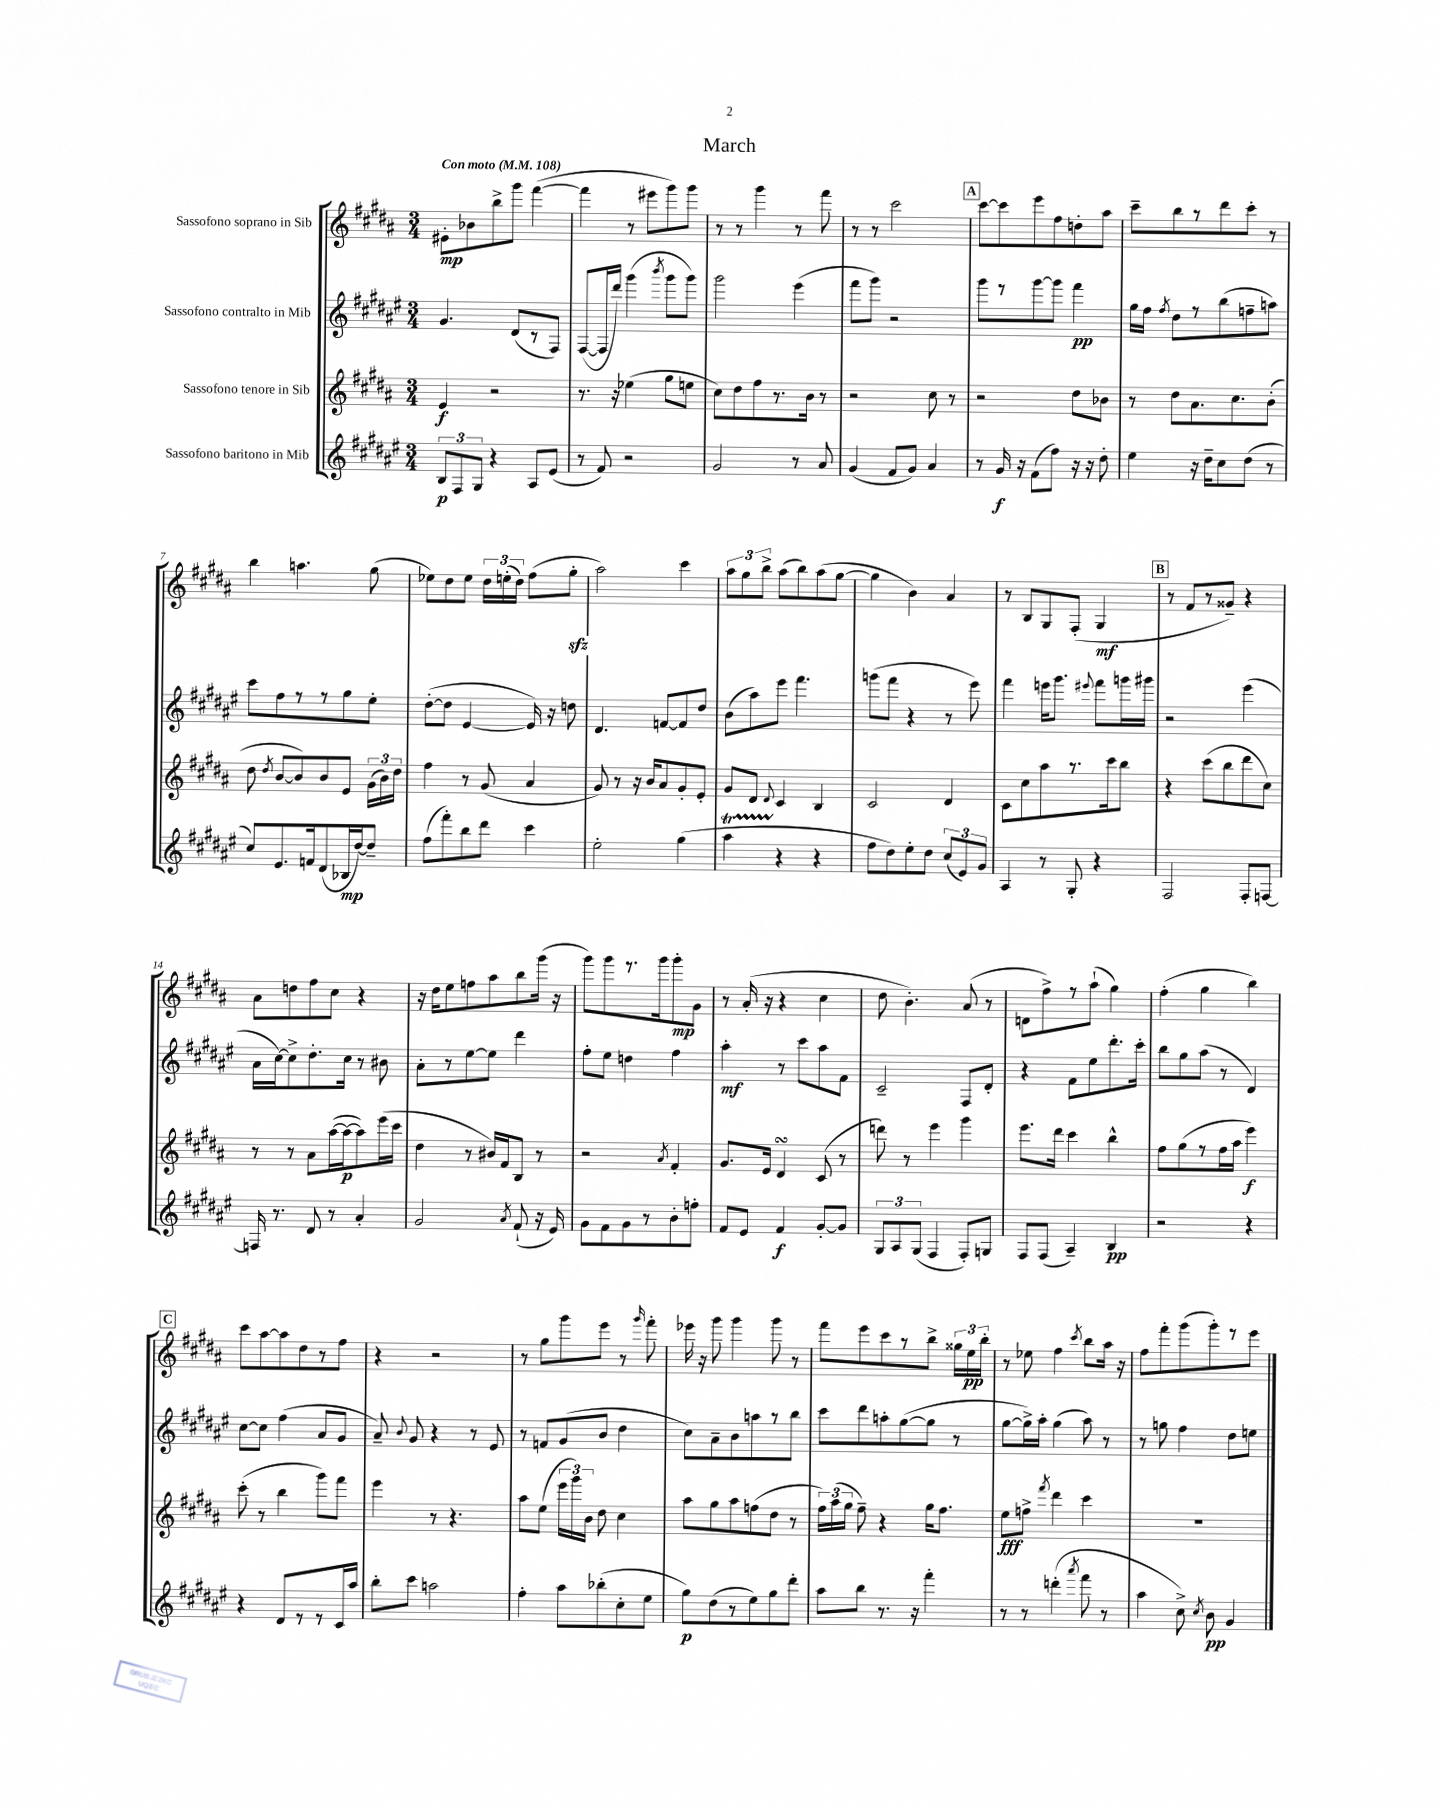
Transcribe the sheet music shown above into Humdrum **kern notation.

**kern	**kern	**kern	**kern
*staff4	*staff3	*staff2	*staff1
*clefG2	*clefG2	*clefG2	*clefG2
*k[f#c#g#d#a#e#]	*k[f#c#g#d#a#]	*k[f#c#g#d#a#e#]	*k[f#c#g#d#a#]
*M3/4	*M3/4	*M3/4	*M3/4
*MM108	*MM108	*MM108	*MM108
12B	4e	4.g#	8e#'
12F#	.	.	.
.	.	.	8b-
12G#	.	.	.
4r	2r	.	8bb^
.	.	(8d#	8ggg#
8A#	.	8r	([4fff#
(8e#	.	8F#)	.
=	=	=	=
8r	8.r	([8F#	4fff#]
8f#)	.	16F#]	.
.	16r	16ddd#)	.
2r	(4ee-	(4ggg#	8r
.	.	.	8eee#
.	.	8qbbb	.
.	8gg#	8ggg#	8ggg#)
.	8ee	8ggg#)	8ggg#
=	=	=	=
2g#	8cc#)	2ggg#	8r
.	8dd#	.	8r
.	8ff#	.	4ggg#
.	8.r	.	.
8r	.	(4eee#	8r
.	16b	.	.
8a#	8r	.	8fff#
=	=	=	=
(4g#	2r	8fff#	8r
.	.	8ggg#)	8r
8f#	.	2r	2ccc#
8g#)	.	.	.
4a#	8cc#	.	.
.	8r	.	.
=	=	=	=
8r	2r	8ggg#	[8ccc#
16g#	.	8r	8ccc#]
16r	.	.	.
(8f#	.	[8ggg#	8eee
8ff#)	.	8ggg#]	8ff#
16r	8dd#	4fff#	8dd'
16r	.	.	.
8dd#'	8b-	.	8aa#
=	=	=	=
4ee#	8r	16gg#	8ccc#~
.	.	16ff#	.
.	.	8qff#	.
.	8dd#	8dd#	8bb
16r	8.a#	8r	8r
16dd#~	.	.	.
8cc#	.	(8bb	8ddd#
.	8.cc#	.	.
(8dd#	.	8ff~	8ccc#'
8r	(8b'	8aa)	8r
=	=	=	=
8cc#)	8dd#	8ccc#	4bb
.	8qdd#	.	.
8.e#	[8b	8ff#	.
.	8b])	8r	4.aa
16f	.	.	.
(8d#	8b	8r	.
16B-	8e	8gg#	.
[16dd#)	.	.	.
8dd#~]	(24g#	8ee#'	(8gg#
.	24b)	.	.
.	24dd#	.	.
=	=	=	=
(8ff#	4ff#	([8dd#'	8ee-)
8fff#')	.	8dd#]	8dd#
8bb	8r	[4e#	8ee-
8ddd#	(8g#	.	24dd#
.	.	.	(24ee'
.	.	.	24dd#)
4ccc#	4a#	16e#])	(8ff#
.	.	16r	.
.	.	8dd	8gg#'
=	=	=	=
2ee#'	8g#)	4.d#	2aa#)
.	8r	.	.
.	16r	.	.
.	16b	.	.
.	8a#	[8f	.
(4gg#	8g#'	8f]	4ccc#
.	8e'	8dd#	.
=	=	=	=
4aa#	8g#	(8b	12aa#
.	.	.	12gg#
.	8d#	8aa#)	.
.	.	.	12bb^
.	8qqd#	.	.
4r	4c#	8eee#	(8aa#
.	.	4.fff#	8bb)
4r	4B	.	(8aa#
.	.	.	[8gg#
=	=	=	=
8ff#	2c#	(8ggg	4gg#]
8dd#)	.	8fff#	.
8ee#'	.	4r	4b)
8dd#	.	.	.
(12cc#	4d#	8r	4a#
12e#)	.	.	.
.	.	8eee#)	.
12g#	.	.	.
=	=	=	=
4A#	8c#	4fff#	8r
.	8cc#	.	8B
8r	8aa#	16eee	8G#
.	.	8.ggg#	.
8G#'	8.r	.	(8F#'
.	.	8qqeee#	.
4r	.	8fff#	4G#
.	16ccc#	.	.
.	8bb	16ggg	.
.	.	16ggg#	.
=	=	=	=
2F#	4r	2r	8r
.	.	.	8f#
.	(8ccc#	.	8r
.	8bb	.	8g##~)
8F#'	8ddd#	(4eee#	4r
[8F	8cc#)	.	.
=	=	=	=
16F]	8r	16a#	8a#
8.r	.	[16cc#)	.
.	8r	8cc#^]	8dd
8d#	8a#	8.dd#'	8ff#
8r	([16aa#	.	8cc#
.	16aa#_	16cc#	.
4a#'	8aa#])	8r	4r
.	(16eee	8b#	.
.	16ccc#	.	.
=	=	=	=
2g#	4dd#	8a#'	16r
.	.	.	16dd#
.	.	8r	8ee
.	8r	[8ee#	8ff
.	16b#)	8ee#]	8aa#
.	16f#	.	.
8qa#	.	.	.
(8f#`	8B	4ddd#	8bb
16r	8r	.	(16ggg#
16e#)	.	.	16r
=	=	=	=
8g#	2r	8ff#'	8ggg#)
8f#	.	8ee#	8ggg#
8g#	.	4dd	8.r
8r	.	.	.
.	.	.	16ggg#
.	8qa#	.	.
8b'	4f#'	4ff#	8ggg#'
8ff'	.	.	8g#
=	=	=	=
8f#	8.g#	4aa#'	8r
8e#	.	.	(16a#'
.	16e	.	16r
4f#	4d#	8r	4r
.	.	8ccc#	.
[8g#'	(8c#	8aa#	4cc#
8g#]	8r	8f#	.
=	=	=	=
12G#	8ddd)	2c#~	8dd#
12A#	.	.	.
.	8r	.	4.b')
(12G#	.	.	.
4F#	4eee	.	.
8F#')	4ggg#	8F#	(8a#
8G	.	8d#'	8r
=	=	=	=
8F#	8.eee	4r	8d
(8F#	.	.	8ff#^)
.	16ddd#	.	.
4A#~)	4ccc#	8f#	8r
.	.	8ee#	(8aa#`
4B	4bb^^	8.ddd#'	4gg#)
.	.	16ccc#'	.
=	=	=	=
2r	8ff#	8bb	(4ff#'
.	(8gg#	8gg#	.
.	8r	(8aa#	4gg#
.	16ff#	8r	.
.	16aa#	.	.
4r	4eee)	4d#)	4bb)
=	=	=	=
4r	(8ccc#'	[8cc#	8ccc#
.	8r	8cc#]	[8aa#
8d#	4bb	(4ff#	8aa#]
8r	.	.	8dd#
8r	8ggg#)	8a#	8r
16c#	8fff#	8g#	8ff#
16aa#	.	.	.
=	=	=	=
8bb'	4eee	8a#~)	4r
.	.	8qqb	.
8ccc#	.	8g#	.
2aa	8r	4r	2r
.	4.r	.	.
.	.	8r	.
.	.	8e#	.
=	=	=	=
4ff#'	8aa#	8r	8r
.	(8ee	8f	8gg#
8aa#	24eee	(8g#	8ggg#
.	24ggg#)	.	.
.	24b	.	.
(8bb-'	8dd#	8b	8eee
8cc#'	4cc#	4dd#	8r
.	.	.	16qqggg#
8ee#	.	.	8fff#'
=	=	=	=
8gg#)	8aa#	8cc#)	16eee-
.	.	.	16r
(8dd#	8gg#	8a#~	8ggg#
8r	8aa#	8b	4ggg#
8ee#)	(8ff	8aa	.
8gg#	8dd#	8r	8ggg#
8ddd#'	8r	8bb	8r
=	=	=	=
8aa#	24ff#)	8ccc#	8fff#
.	(24aa#	.	.
.	24gg#	.	.
8bb	8ff#~)	8ddd#	8eee
8.r	4r	8aa'	8ccc#
.	.	([8gg#	8r
16r	.	.	.
4fff#'	16gg#	8gg#]	8bb^
.	8.ff#	.	.
.	.	8r	24gg##
.	.	.	24ee
.	.	.	24bb'
=	=	=	=
8r	8ee	[8gg#	8r
8r	8ff^	16gg#^])	8ee-
.	.	16aa#'	.
.	8qfff#	.	.
(4ddd'	4ddd#	(4gg#	4ff#
8qaaa#	.	.	8qccc#
8fff#	4ccc#	8aa#)	8bb
8r	.	8r	16aa#
.	.	.	16r
=	=	=	=
4aa#	2.r	8r	8ff#
.	.	8gg	8fff#'
8cc#^)	.	4ff#	(8ggg#
8qcc#	.	.	.
8b	.	.	8ggg#')
4g#	.	8dd#	8r
.	.	8ee	8eee
==	==	==	==
*-	*-	*-	*-
